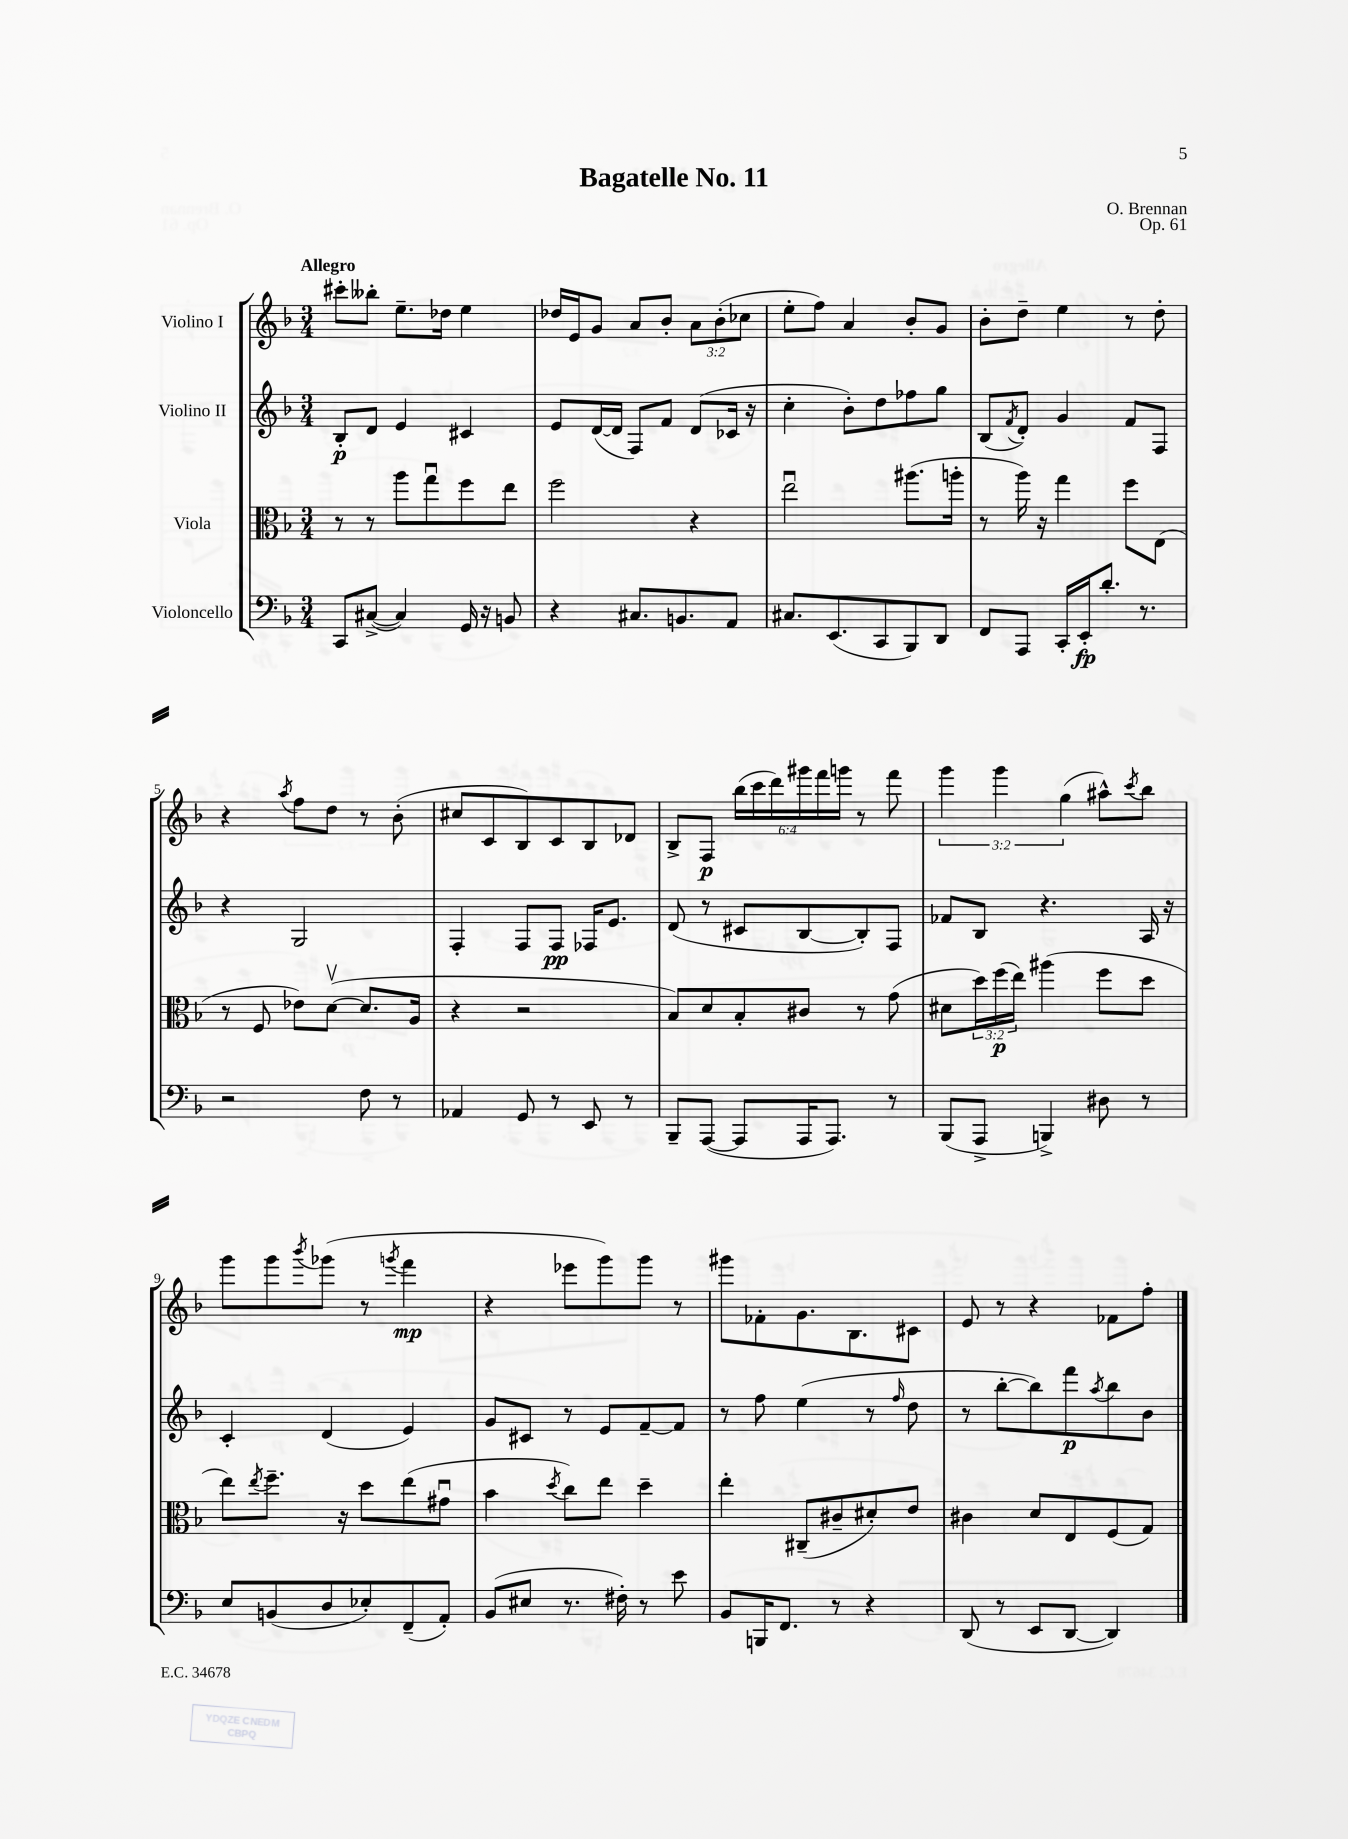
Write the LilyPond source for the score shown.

\header { title = "Bagatelle No. 11" composer = "O. Brennan" opus = "Op. 61" }
<<
\new StaffGroup <<
\new Staff = "s0" \with { instrumentName = "Violino I" } {
    \clef treble \key f \major \numericTimeSignature \time 3/4 \override Staff.TupletNumber.text = #tuplet-number::calc-fraction-text \tempo "Allegro"
    cis'''8-. beses''8-. e''8.-- des''16 e''4 |
    des''16 e'16 g'8 a'8 bes'8-. \tuplet 3/2 { a'8 bes'8-.( ces''8 } |
    e''8-. f''8) a'4 bes'8-. g'8 |
    bes'8-. d''8-- e''4 r8 d''8-. |
    r4 \acciaccatura { a''8 } f''8 d''8 r8 bes'8-.( |
    cis''8 c'8 bes8) c'8 bes8 des'8 |
    bes8-> f8\p \tuplet 6/4 { bes''16( c'''16 d'''16) gis'''16 f'''16 g'''16 } r8 f'''8 |
    \tuplet 3/2 { g'''4 g'''4 g''4( } ais''8-^) \acciaccatura { c'''8 } bes''8 |
    g'''8 g'''8 \acciaccatura { bes'''8 } ges'''8( r8 \acciaccatura { g'''8 } f'''4\mp |
    r4 ees'''8 g'''8) g'''8 r8 |
    gis'''8 fes'8-. g'8. bes8. cis'8 |
    e'8 r8 r4 fes'8 f''8-. \bar "|." |
}
\new Staff = "s1" \with { instrumentName = "Violino II" } {
    \clef treble \key f \major \numericTimeSignature \time 3/4
    bes8-.\p d'8 e'4 cis'4 |
    e'8 d'16~( d'16 f8) f'8 d'8( ces'16 r16 |
    c''4-. bes'8-.) d''8 fes''8 g''8 |
    bes8( \acciaccatura { f'8 } d'8-.) g'4 f'8 f8 |
    r4 g2 |
    f4-. f8 f8\pp fes16 e'8. |
    d'8( r8 cis'8 bes8~ bes8-.) f8 |
    fes'8 bes8 r4. a16 r16 |
    c'4-. d'4( e'4) |
    g'8 cis'8 r8 e'8 f'8~-- f'8 |
    r8 f''8 e''4( r8 \grace { f''16 } d''8 |
    r8 bes''8~-. bes''8) f'''8\p \acciaccatura { a''8 } bes''8 bes'8 \bar "|." |
}
\new Staff = "s2" \with { instrumentName = "Viola" } {
    \clef alto \key f \major \numericTimeSignature \time 3/4 \override Staff.TupletNumber.text = #tuplet-number::calc-fraction-text
    r8 r8 a''8 g''8\downbow f''8 e''8 |
    f''2 r4 |
    e''2\downbow ais''8.( a''16-. |
    r8 a''16) r16 g''4 f''8 e8( |
    r8 f8 ees'8) d'8~\upbow( d'8. a16 |
    r4 r2 |
    bes8) d'8 bes8-. cis'8 r8 g'8( |
    dis'8 \tuplet 3/2 { d''16) f''16\p( e''16) } ais''4( f''8 d''8 |
    e''8) \acciaccatura { e''8 } f''8.-- r16 d''8 e''8( gis'8\downbow |
    bes'4 \acciaccatura { d''8 } c''8) e''8 d''4-- |
    e''4-. cis8--( cis'8-- dis'8-.) e'8 |
    cis'4 d'8 e8 f8( g8) \bar "|." |
}
\new Staff = "s3" \with { instrumentName = "Violoncello" } {
    \clef bass \key f \major \numericTimeSignature \time 3/4
    c,8 cis8~->( cis4) g,16 r16 b,8 |
    r4 cis8. b,8. a,8 |
    cis8. e,8.( c,8 bes,,8) d,8 |
    f,8 a,,8 c,16-. e,16-.\fp d'8.-. r8. |
    r2 f8 r8 |
    aes,4 g,8 r8 e,8 r8 |
    bes,,8-- a,,8~( a,,8 a,,16 a,,8.) r8 |
    bes,,8( a,,8-> b,,4->) dis8 r8 |
    e8 b,8( d8 ees8-.) f,8--( a,8-.) |
    bes,8( eis8 r8. fis16-.) r8 e'8 |
    bes,8 b,,16 f,8. r8 r4 |
    d,8( r8 e,8 d,8~ d,4) \bar "|." |
}
>>
>>
